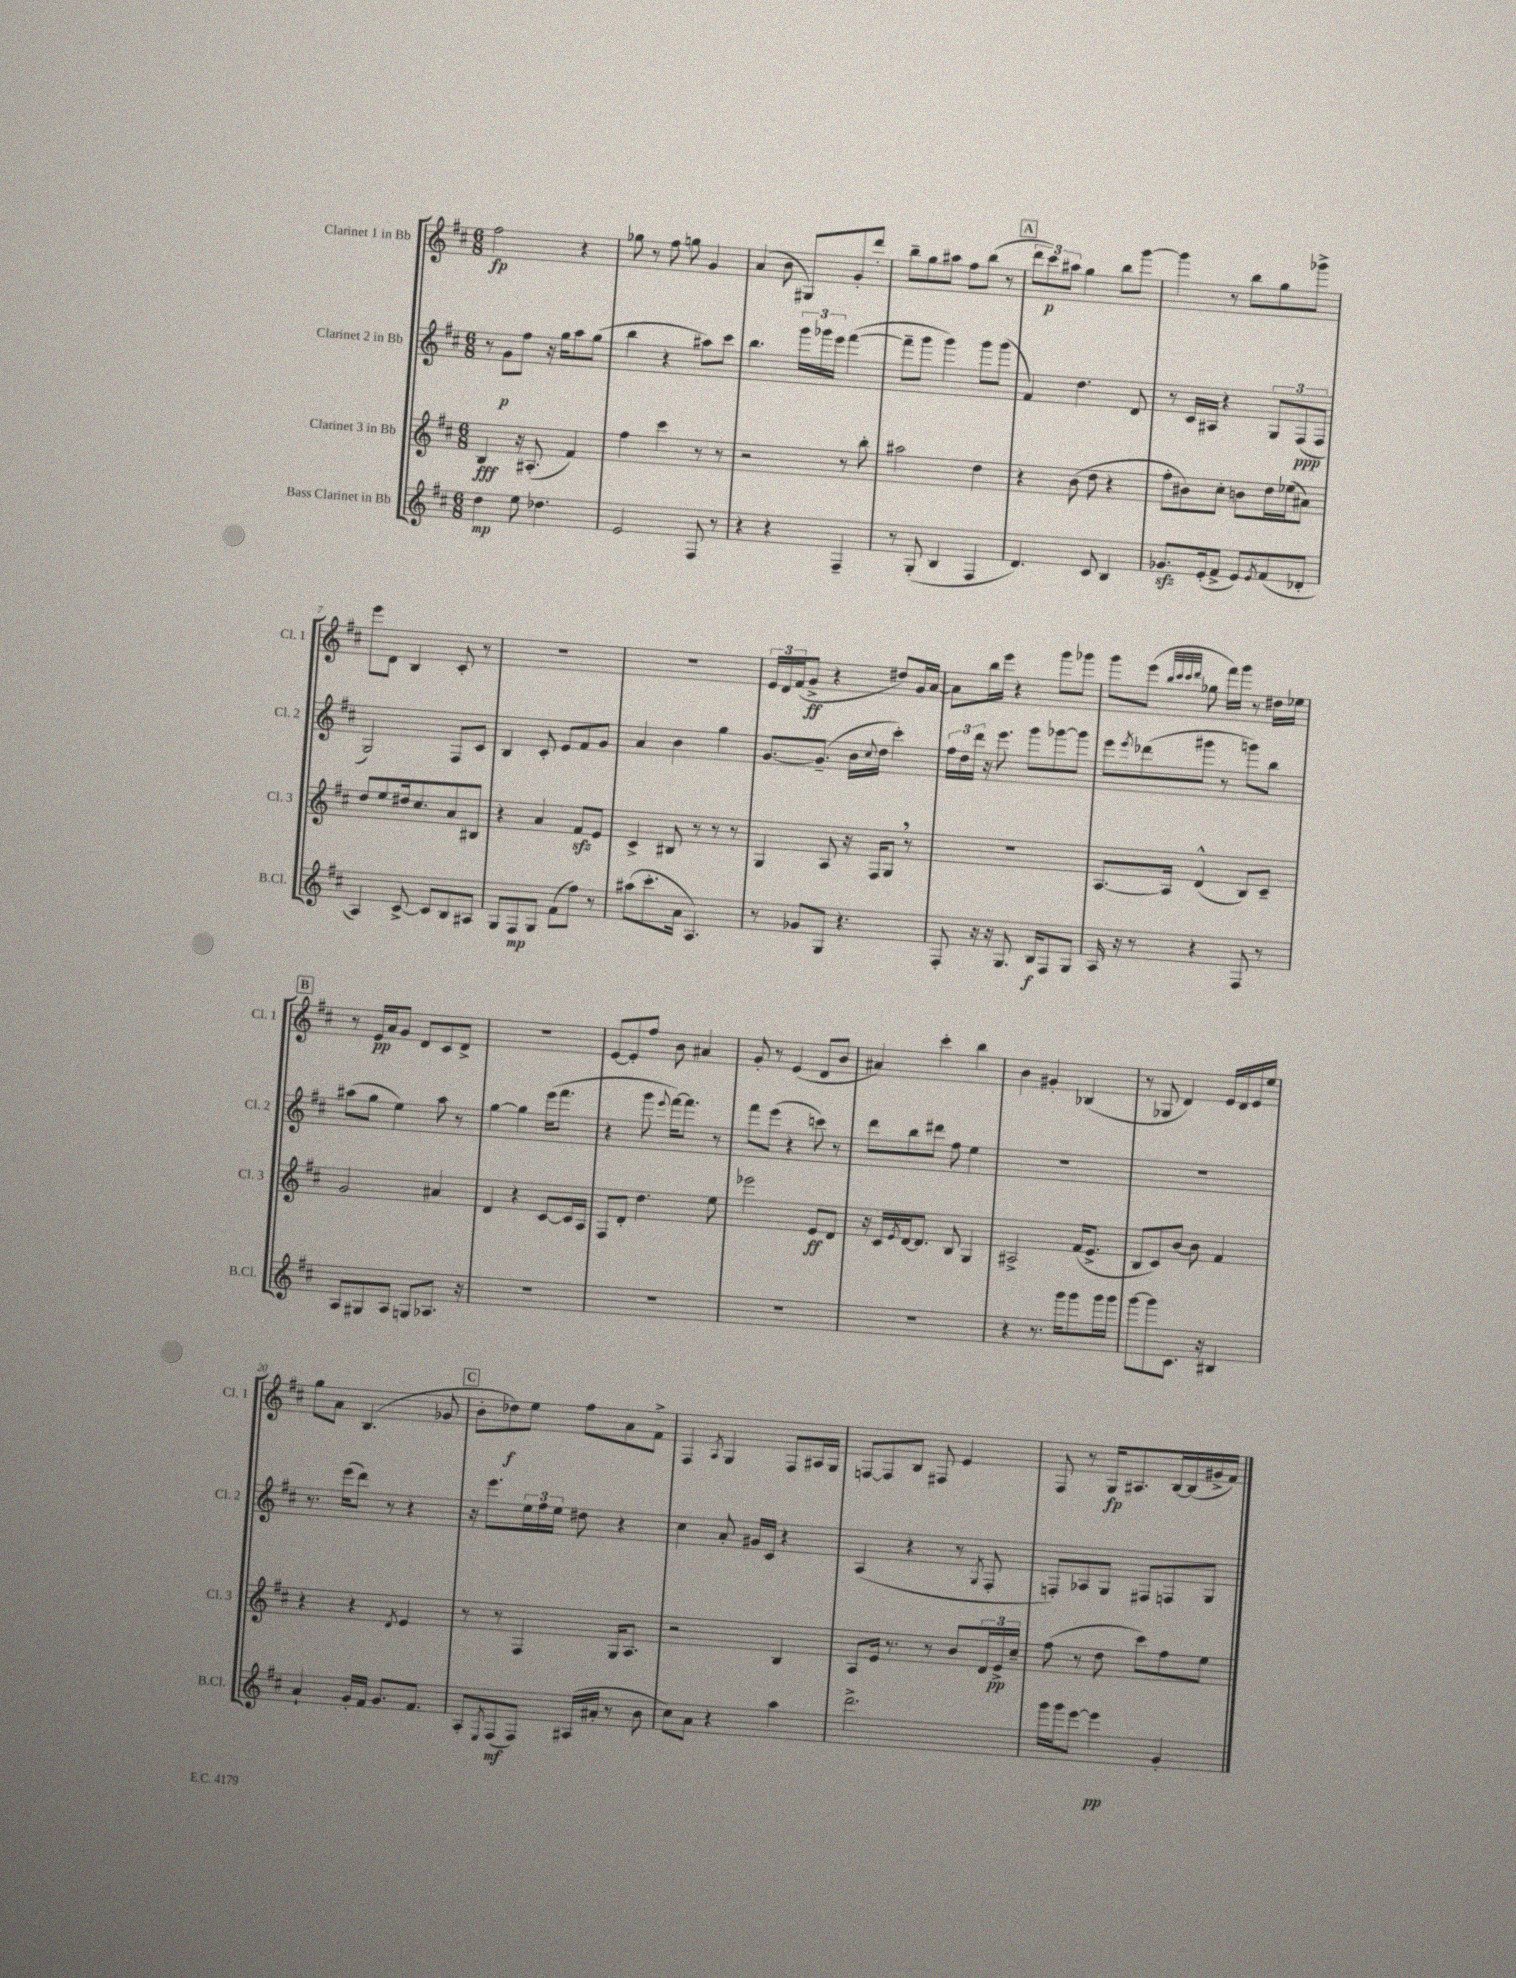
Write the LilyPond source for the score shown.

<<
\new StaffGroup <<
\new Staff = "s0" \with { instrumentName = "Clarinet 1 in Bb" shortInstrumentName = "Cl. 1" } {
    \clef treble \key d \major \numericTimeSignature \time 6/8
    fis''2\fp r4 |
    ges''8 r8 fis''8 g''8 g'4 |
    a'4( b'8 gis8) g'8-. d'''8-. |
    b''8-- g''8 ais''8 fis''8 b''8( r8 |
    \mark \markup { \box "A" } \tuplet 3/2 { d'''8 cis'''8\p) ais''8 } g''4 b''8 g'''8~ |
    g'''4 r8 b''8 g''8 ges'''8-> |
    e'''8 d'8 b4 cis'8-. r8 |
    R2. |
    R2. |
    \tuplet 3/2 { e'16 d'16 fis'16( } g'8->\ff r4 dis''8) g'16 a'16~ |
    a'8 b''16 e'''16 r4 g'''8 ges'''8 |
    g'''8 e'''8( \grace { b''32 cis'''32 cis'''32 d'''32 } ges''8 fis'''16) g'''16 r8 dis''16 ees''16 |
    \mark \markup { \box "B" } r8 e'16\pp a'16 g'8 d'8 cis'8 d'8-> |
    R2. |
    e'8~ e'8-. fis''8 b'8 ais'4 |
    g'8-. r8 e'4( d'8 b'8 |
    ais'4) cis'''4-. b''4 |
    b'4 gis'4-. bes4( |
    r8 ges8 d'4) e'16 d'16 e'16 e''16 |
    g''8 a'8 b4.( ges'8 |
    \mark \markup { \box "C" } b'8-. des''8\f) e''8 fis''8 a'8 fis'8-> |
    fis4 \acciaccatura { a8 } g4 fis8 ais16 g16 |
    f8~ f8 b8 fis8 e'4 |
    fis8 r8 g16\fp ais8. b16~ b16( gis'16-> fis'16) \bar "|." |
}
\new Staff = "s1" \with { instrumentName = "Clarinet 2 in Bb" shortInstrumentName = "Cl. 2" } {
    \clef treble \key d \major \numericTimeSignature \time 6/8
    r8 g'8\p fis''8 r16 g''16 a''8 g''8( |
    b''4 r4 ais''8) cis'''8 |
    b''4. \tuplet 3/2 { g'''16 ges'''16 e'''16 } fis'''4~( |
    fis'''8-- g'''8 g'''4) g'''8 g'''8( |
    \mark \markup { \box "A" } fis'4) d''4. d'8 |
    r8 cis'16 ais16 r4 \tuplet 3/2 { g8 fis8\ppp( fis8 } |
    g2) fis8 cis'8 |
    b4 cis'8-. e'8 fis'8 g'8 |
    a'4 b'4 g''4 |
    g'8.~ g'8.--( b'16 \appoggiatura { cis''8 } d''16 cis'''4-.) |
    \tuplet 3/2 { fis''16 d''16 d'''16 } r16 e'''8. g'''8 ges'''8~ ges'''8 |
    e'''8 \acciaccatura { e'''8 } des'''8( gis'''8 r8 g'''8) b''8 |
    \mark \markup { \box "B" } ais''8( g''8 e''4) ais''8 r8 |
    g''4~ g''4 e'''16( fis'''8. |
    r4 g'''8 \appoggiatura { e'''8 } fis'''16~) fis'''8. r8 |
    fis'''8 e'''8( r4 c'''8) r8 |
    d'''8 b''8 dis'''8 fis''8 e''4 |
    R2. |
    R2. |
    r8. e'''16( d'''8) r8 r4 |
    \mark \markup { \box "C" } r16 e'''8. \tuplet 3/2 { e''16 fis''16 e''16 } dis''8 r4 |
    cis''4 a'8-. gis'16 cis'16 r4 |
    a4( r4 r8 \acciaccatura { g8 } fis8-. |
    f8-.) aes8 g8 fis8 f8 g8 \bar "|." |
}
\new Staff = "s2" \with { instrumentName = "Clarinet 3 in Bb" shortInstrumentName = "Cl. 3" } {
    \clef treble \key d \major \numericTimeSignature \time 6/8
    b4\fff r16 ais8.-.( fis'4) |
    fis''4 cis'''4 r8 r8 |
    r2 r8 b''8-. |
    ais''2 d''4 |
    \mark \markup { \box "A" } r4 b'8( d''8 r4 |
    fis''8-. bis'8) cis''8-. b'8 d''16 ees''16( ais'8) |
    d''8 e''8 dis''16 cis''8. a'8 bis8 |
    r4 a'4 fis'8\sfz e'8 |
    cis'4-> bis8 r8 r8 r8 |
    g4 a8 r16 fis16 g8 \breathe r8 |
    r2. |
    a8.~ a16 d'4-^( b8) cis'8-- |
    \mark \markup { \box "B" } g'2 ais'4 |
    d'4 r4 cis'8~ cis'16 a16 |
    fis8 d'8-. d''4. e''8 |
    ees'''2 e'8\ff d'8 |
    r16 cis'16 \acciaccatura { e'8 } d'16~ d'8. b8 g4 |
    ais2-> fis'16( e'8.-> |
    b8 cis'8) b'8~ b'8 fis'4 |
    r4 r4 \acciaccatura { d'8 } e'4 |
    \mark \markup { \box "C" } r8 r8 fis4 g16 a8. |
    r2 b4 |
    a8 e'16 r8. r8 b'8 \tuplet 3/2 { d'16 e'16->\pp cis''16-- } |
    fis''8( r8 d''8 cis'''8) fis''8 e''8 \bar "|." |
}
\new Staff = "s3" \with { instrumentName = "Bass Clarinet in Bb" shortInstrumentName = "B.Cl." } {
    \clef treble \key d \major \numericTimeSignature \time 6/8
    d''4\mp e''8 des''4. |
    e'2 fis8 r8 |
    r4 r4 fis4-- |
    r8 g8-.( b4 fis4 |
    \mark \markup { \box "A" } d'4.) cis'8 b4 |
    ges'8.\sfz e'16-.( fis'8-> e'8) \acciaccatura { e'8 } fis'8( des'8-. |
    a4) cis'8~-> cis'8 b8 ais8 |
    g8 fis8\mp g8 fis'8( fis''8) r8 |
    ais''8( cis'''8.-. a'16 a4.) |
    r8 ges'8 g8 r4. |
    fis8-. r16 r16 g8. b16\f fis8 g8 |
    a16 r16 r8 r4 fis8 r8 |
    \mark \markup { \box "B" } a8 gis8 a8 g8 aes8. r16 |
    R2. |
    R2. |
    R2. |
    R2. |
    r4 r8. g'''16 g'''8 g'''16 g'''16 |
    g'''8~ g'''8 cis'8. r16 bis4 |
    a'4-! g'16-. fis'16 g'8. fis'8. |
    \mark \markup { \box "C" } a8-. \acciaccatura { e8 } fis8\mf( fis8) ais16( ais'16-. r8 b'8 |
    cis''8) a'8 r4 a''4 |
    d'''2.-> |
    g'''16 g'''16 e'''8~ e'''4\pp g'4-. \bar "|." |
}
>>
>>
